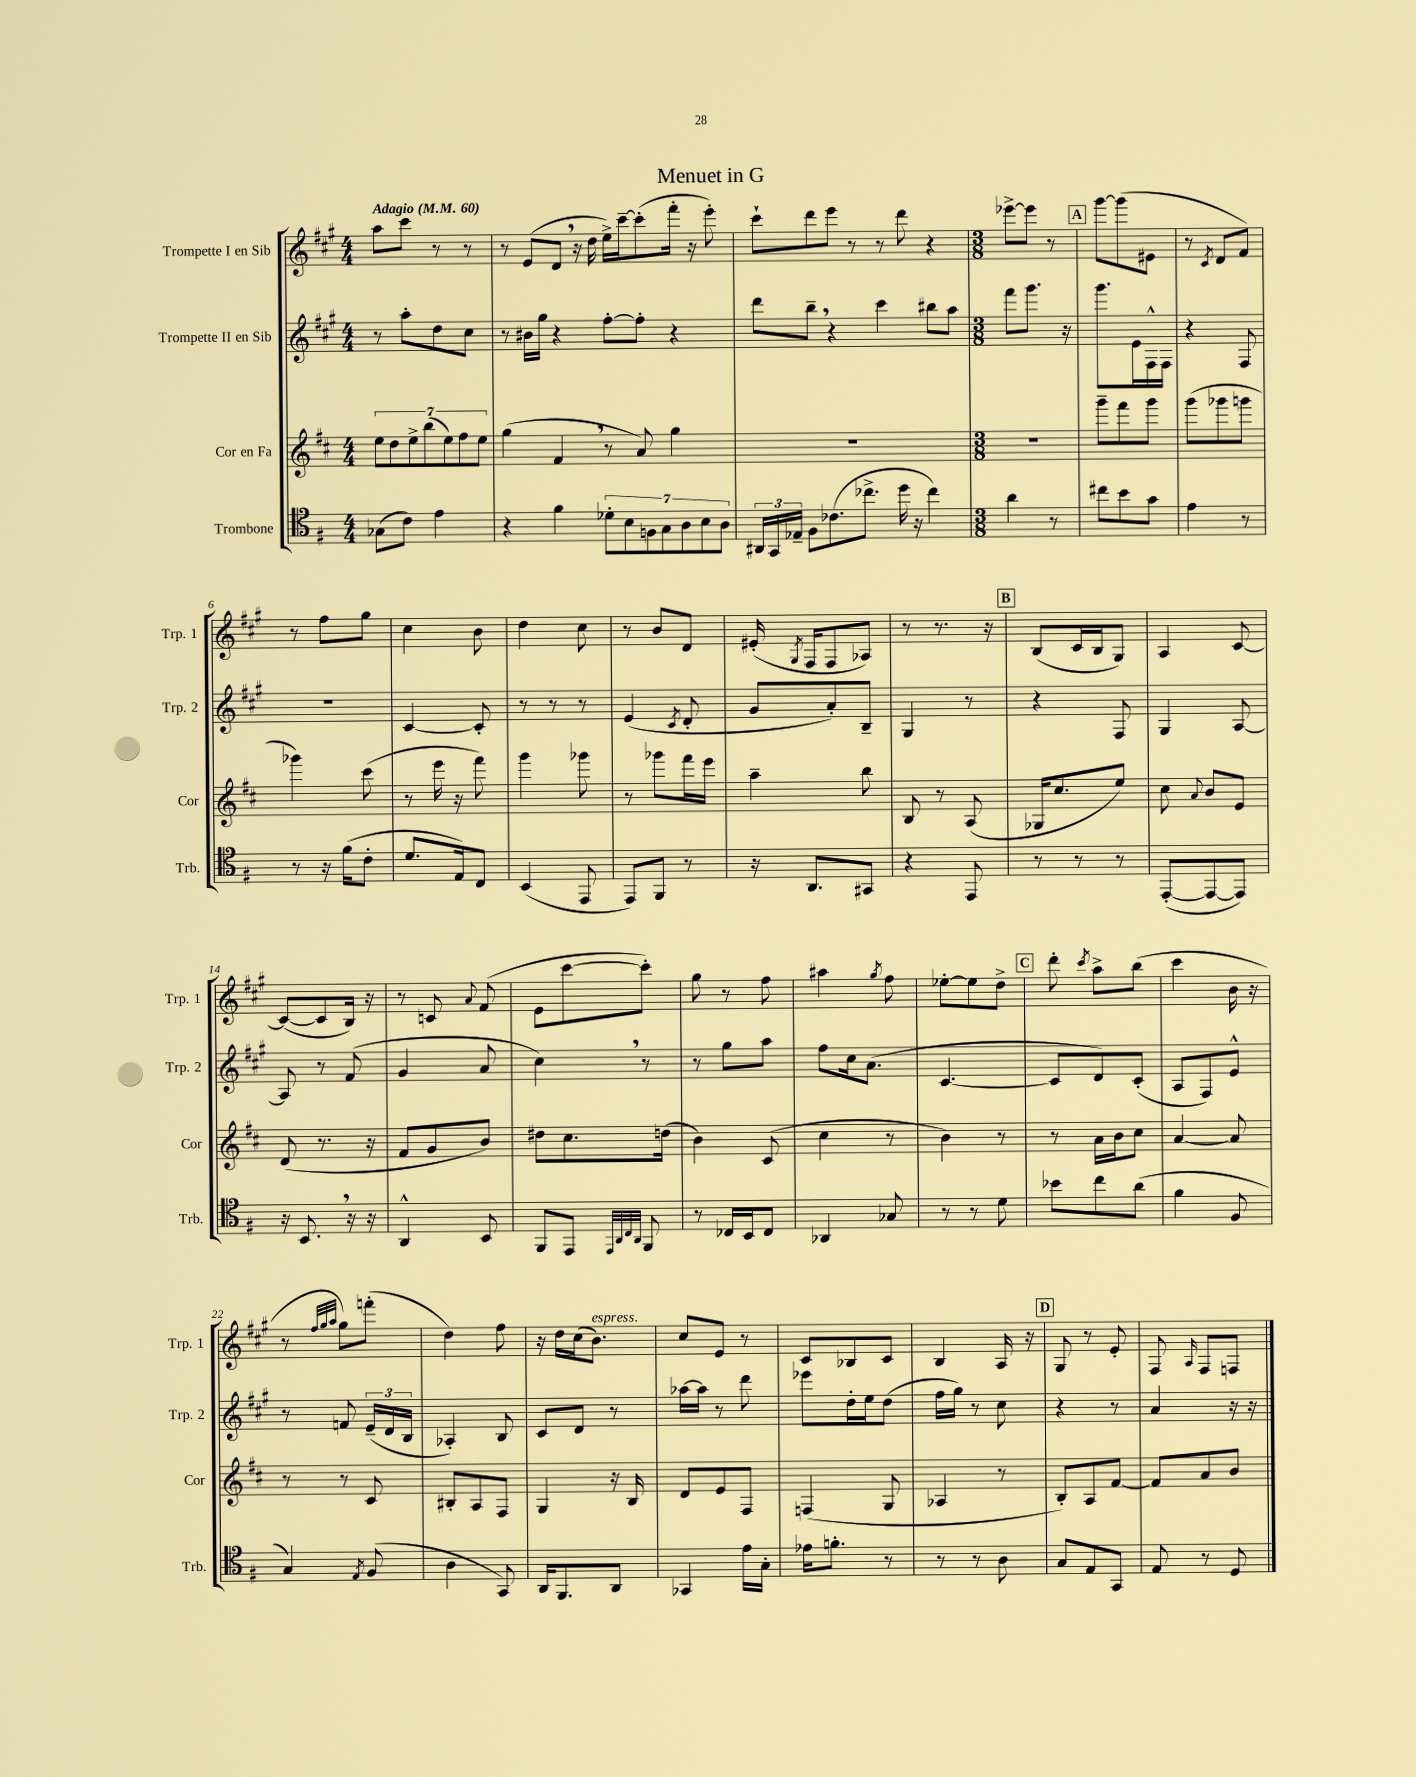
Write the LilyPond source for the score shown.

\header { title = "Menuet in G" }
<<
\new StaffGroup <<
\new Staff = "s0" \with { instrumentName = "Trompette I en Sib" shortInstrumentName = "Trp. 1" } {
    \clef treble \key a \major \numericTimeSignature \time 4/4 \partial 2 \tempo "Adagio" 4 = 60
    \autoBeamOff a''8[ cis'''8] r8 r8 |
    r8 e'8[( d'8] \breathe r16 d''16 e''16[->) cis'''16~-- cis'''8-.( fis'''16]-. r16 e'''8-.) |
    cis'''8[-! d'''8 e'''8] r8 r8 d'''8 r4 |
    \numericTimeSignature \time 3/8 ees'''8[~-> ees'''8] r8 |
    \mark \markup { \box "A" } gis'''8[~ gis'''8( eis'8] |
    r8 \acciaccatura { cis'8 } d'8[ fis'8]) |
    r8 fis''8[ gis''8] |
    cis''4 b'8 |
    d''4 cis''8 |
    r8 b'8[ d'8] |
    eis'16-.( \acciaccatura { gis8 } fis16[ fis8 aes8]) |
    r8 r8. r16 |
    \mark \markup { \box "B" } b8[( cis'16 b16 gis8]) |
    a4 cis'8~ |
    cis'8[~( cis'8 b16]) r16 |
    r8 c'8 \appoggiatura { a'8 } fis'8( |
    e'8[ cis'''8~ cis'''8]-.) |
    gis''8 r8 fis''8 |
    ais''4 \acciaccatura { gis''8 } fis''8 |
    ees''8[~-. ees''8 d''8]-> |
    \mark \markup { \box "C" } d'''8-. \acciaccatura { cis'''8 } a''8[-> b''8]( |
    cis'''4 b'16 r16 |
    r8 \grace { fis''32[ gis''32 a''32] } gis''8[) f'''8]-.( |
    d''4) fis''8 |
    r16 d''16[ cis''16( b'8.]^\markup { \italic "espress." }) |
    cis''8[ e'8] r8 |
    cis'8[ bes8 cis'8] |
    b4 a16 r16 |
    \mark \markup { \box "D" } gis8 r8 e'8-. |
    fis8 \grace { a16 } fis8[ f8] \bar "|." |
}
\new Staff = "s1" \with { instrumentName = "Trompette II en Sib" shortInstrumentName = "Trp. 2" } {
    \clef treble \key a \major \numericTimeSignature \time 4/4 \partial 2
    \autoBeamOff r8 a''8[-. d''8 cis''8] |
    r8 bis'16[ gis''16] r4 fis''8[~-. fis''8]-. r4 |
    d'''8[ b''8]-- \breathe r4 cis'''4 bis''8[ a''8] |
    \numericTimeSignature \time 3/8 fis'''8[ gis'''8.] r16 |
    \mark \markup { \box "A" } gis'''8.[ e'16 fis16-^ fis16] |
    r4 fis8 |
    R4. |
    cis'4~ cis'8-. |
    r8 r8 r8 |
    e'4( \acciaccatura { cis'8 } d'8-. |
    gis'8[ a'8-.) b8]-- |
    gis4 r8 |
    \mark \markup { \box "B" } r4 fis8 |
    gis4 a8~ |
    a8 r8 fis'8( |
    gis'4 a'8 |
    cis''4) \breathe r8 |
    r8 gis''8[ a''8] |
    fis''8[ cis''16 a'8.]( |
    cis'4.~ |
    \mark \markup { \box "C" } cis'8[ d'8) cis'8]-.( |
    a8[ fis8) e'8]-^ |
    r8 f'8 \tuplet 3/2 { e'16[--( d'16 b16] } |
    aes4-.) b8 |
    cis'8[ d'8] r8 |
    aes''16[~ aes''16] r8 d'''8 |
    ees'''8[ d''16-. e''16 d''8]( |
    fis''16[ gis''16]) r8 cis''8 |
    \mark \markup { \box "D" } r4 r8 |
    a'4 r16 r16 \bar "|." |
}
\new Staff = "s2" \with { instrumentName = "Cor en Fa" shortInstrumentName = "Cor" } {
    \clef treble \key d \major \numericTimeSignature \time 4/4 \partial 2
    \autoBeamOff \tuplet 7/4 { e''8[ d''8 e''8-> b''8( e''8) fis''8 e''8] } |
    g''4( fis'4 \breathe r8 a'8) g''4 |
    R1 |
    \numericTimeSignature \time 3/8 R4. |
    \mark \markup { \box "A" } g'''8[-- fis'''8 g'''8] |
    g'''8[( ges'''8 g'''8] |
    ges'''4) cis'''8( |
    r8 e'''16 r16 fis'''8) |
    g'''4 ges'''8 |
    r8 ges'''8[ fis'''16 e'''16] |
    a''4-- b''8 |
    b8 r8 a8( |
    \mark \markup { \box "B" } ges16[ cis''8. e''8]) |
    cis''8 \appoggiatura { a'8 } b'8[ e'8] |
    d'8( r8. r16 |
    fis'8[ g'8 b'8]) |
    dis''8[ cis''8. d''16]( |
    b'4) cis'8( |
    cis''4 r8 |
    b'4) r8 |
    \mark \markup { \box "C" } r8 a'16[ b'16 cis''8] |
    a'4~ a'8 |
    r8 r8 cis'8 |
    bis8[-. a8 fis8] |
    g4 r16 b16 |
    d'8[ e'8 fis8] |
    f4( g8 |
    aes4 r8 |
    \mark \markup { \box "D" } b8[-.) a8 fis'8]~ |
    fis'8[ a'8 b'8] \bar "|." |
}
\new Staff = "s3" \with { instrumentName = "Trombone" shortInstrumentName = "Trb." } {
    \clef tenor \key g \major \numericTimeSignature \time 4/4 \partial 2
    \autoBeamOff ges8[( c'8]) e'4 |
    r4 fis'4 \tuplet 7/4 { des'8[-. b8 f8 g8 a8 b8 a8] } |
    \tuplet 3/2 { ais,16[ g,16 ees16]-- } fis8[ ces'8.( ces''8.]-> d''16 r16 ces''4) |
    \numericTimeSignature \time 3/8 a'4 r8 |
    \mark \markup { \box "A" } cis''8[ b'8 g'8] |
    e'4 r8 |
    r8 r16 fis'16[( c'8]-. |
    d'8.[ e16) c8] |
    b,4( e,8 |
    e,8[) fis,8] r8 |
    r16 a,8.[ gis,8] |
    r4 e,8 |
    \mark \markup { \box "B" } r8 r8 r8 |
    e,8[~-.( e,8~ e,8]) |
    r16 b,8. \breathe r16 r16 |
    a,4-^ b,8 |
    fis,8[ e,8] \grace { e,32[ a,32 c32 a,32] } fis,8 |
    r8 ces16[ b,16 ces8] |
    aes,4 ges8 |
    r8 r8 d'8 |
    \mark \markup { \box "C" } bes'8[ c''8 a'8]( |
    fis'4 fis8 |
    g4) \acciaccatura { e8 } fis8( |
    a4 g,8) |
    a,16[ fis,8. a,8] |
    ges,4 e'16[ g16]-. |
    ees'16[ f'8.]-. r8 |
    r8 r8 a8 |
    \mark \markup { \box "D" } g8[ e8 g,8] |
    e8 r8 d8 \bar "|." |
}
>>
>>
